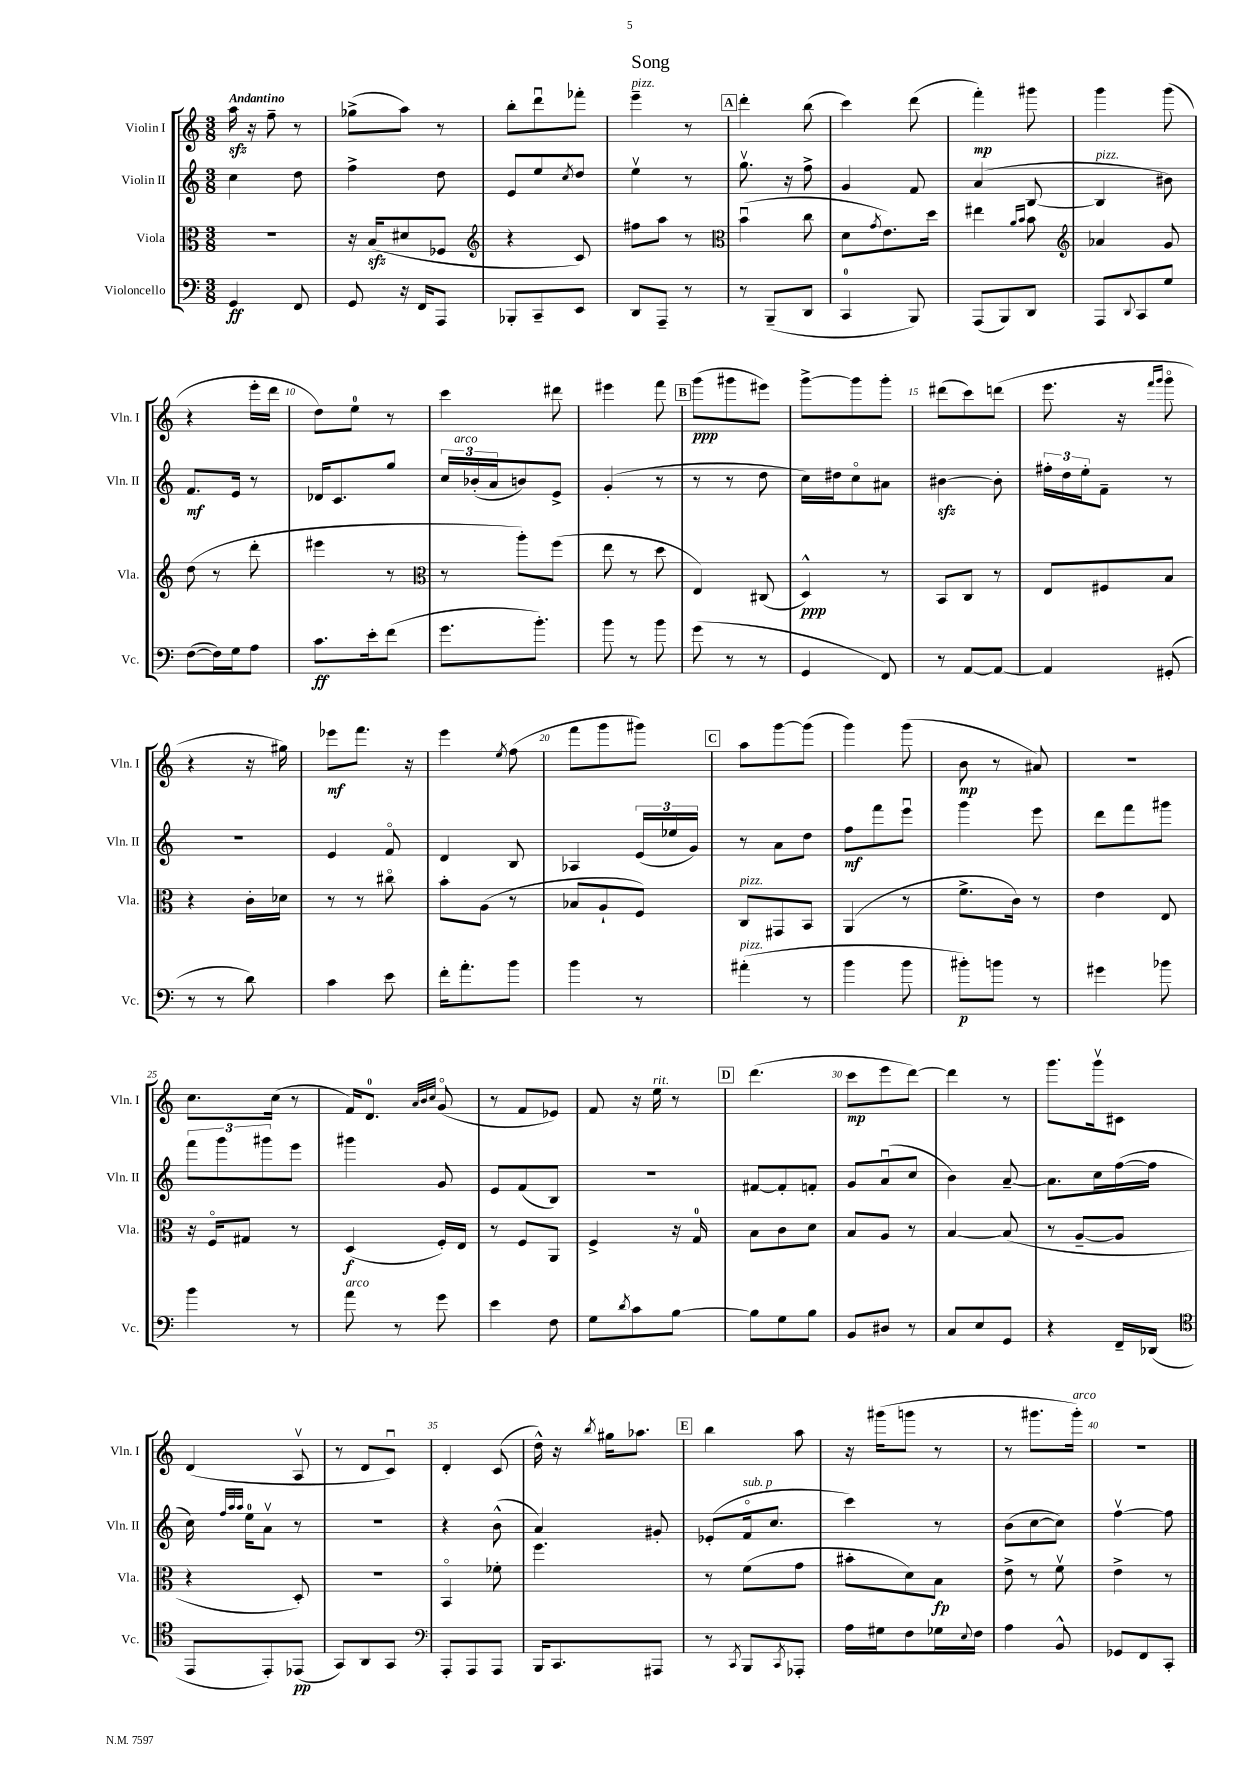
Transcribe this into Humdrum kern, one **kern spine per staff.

**kern	**kern	**kern	**kern
*staff4	*staff3	*staff2	*staff1
*clefF4	*clefC3	*clefG2	*clefG2
*k[]	*k[]	*k[]	*k[]
*M3/8	*M3/8	*M3/8	*M3/8
4GG	4.r	4cc	16aa
.	.	.	16r
.	.	.	8ff~
8FF	.	8dd	8r
=	=	=	=
8GG	16r	4ff^	(8gg-^
.	(16B	.	.
16r	8d#	.	8aa)
16FF	.	.	.
8AAA	8F-	8dd	8r
=	=	=	=
*	*clefG2	*	*
8BBB-'	4r	8e	8bb'
8CC~	.	8ee	8dddu
.	.	8qcc	.
8EE	8c)	8dd	8fff-'
=	=	=	=
8DD	8ff#	4eev	4eee~
8AAA~	8aa	.	.
8r	8r	8r	8r
=	=	=	=
*	*clefC3	*	*
8r	(4bu	8.ggv	4ddd'
(8BBB~	.	.	.
.	.	16r	.
8DD	8cc	8ff^	(8bb
=	=	=	=
4CC	8d	4g	4ccc)
.	8qg	.	.
.	8.e)	.	.
8BBB)	.	8f	(8ddd
.	16dd	.	.
=	=	=	=
(8AAA	4ee#	(4a	4fff')
8BBB)	.	.	.
.	16qqa	.	.
.	16qqb	.	.
8DD	8b	[8B	8ggg#
=	=	=	=
*	*clefG2	*	*
8AAA	4a-	4B]	4ggg
8qqDD	.	.	.
8CC	.	.	.
8G	8g	8b#)	(8ggg
=	=	=	=
([8F	(8dd	8.f	4r
16F])	8r	.	.
16G	.	16e	.
8A	8ddd'	8r	16eee'
.	.	.	16ddd
=	=	=	=
8.c	4eee#	16d-	8dd)
.	.	8.c	.
.	.	.	8ee
16e'	.	.	.
(8f	8r	8gg	8r
=	=	=	=
*	*clefC3	*	*
8.g	8r	24cc	4ccc
.	.	(24b-'	.
.	.	24a	.
.	8aa')	8b)	.
8.b')	.	.	.
.	(8ff	8e^	8ddd#
=	=	=	=
8b	8ee	(4g'	4eee#
8r	8r	.	.
8b	8dd	8r	8fff
=	=	=	=
(8g	4E)	8r	(8ggg
8r	.	8r	8ggg#
8r	(8C#	8dd	8eee#)
=	=	=	=
4GG	4D^^)	16cc)	[8ggg^
.	.	16dd#	.
.	.	8cco	8ggg]
8FF)	8r	8a#	8ggg'
=	=	=	=
8r	8BB	[4b#	(8ddd#
[8AA	8C	.	8ccc)
8AA_	8r	8b#']	(8ddd
=	=	=	=
4AA]	8E	24ff#'	8.eee
.	.	24dd	.
.	.	24ee'	.
.	8F#	8f~	.
.	.	.	16r
.	.	.	16qqfff
.	.	.	16qqggg
(8GG#'	8B	8r	8gggo
=	=	=	=
8r	4r	4.r	4r
8r	.	.	.
8d)	16c'	.	16r
.	16d-	.	16gg#)
=	=	=	=
4c	8r	4e	8eee-
.	8r	.	8.fff
8e	8cc#o	8fo	.
.	.	.	16r
=	=	=	=
16f'	8b'	4d	4eee
8.a'	.	.	.
.	(8A	.	.
.	.	.	8qee
8b	8r	8B	(8ff
=	=	=	=
4b	8B-	4A-	8fff
.	8A`	.	8ggg
8r	8F)	(24e	8ggg#)
.	.	24ee-	.
.	.	24g)	.
=	=	=	=
(4a#'	8C	8r	8aa
.	8GG#	8a	[8ggg
8r	8BB	8dd	(8ggg]
=	=	=	=
4b	(4AA	8ff	4ggg)
.	.	8fff	.
8b	8r	8eeeu	(8ggg
=	=	=	=
8b#')	8.f^	4ggg	8b
8b	.	.	8r
.	16c)	.	.
8r	8r	8eee	8a#)
=	=	=	=
4g#	4e	8ddd	4.r
.	.	8fff	.
8b-	8E	8ggg#	.
=	=	=	=
4b	16r	12fff	8.cc
.	16Fo	.	.
.	.	12ggg	.
.	8G#	.	.
.	.	12ggg#	.
.	.	.	(16cc
8r	8r	8eee	8r
=	=	=	=
8a	(4D	4ggg#	16f)
.	.	.	8.d
8r	.	.	.
.	.	.	32qqa
.	.	.	32qqb
.	.	.	32qqcc
8g	16F')	8g	(8go
.	16E	.	.
=	=	=	=
4e	8r	8e	8r
.	8F	(8f	8f
8F	8AA	8B)	8e-)
=	=	=	=
8G	4F^	4.r	8f
8qd	.	.	.
8c	.	.	16r
.	.	.	16ee
[8B	16r	.	8r
.	16G	.	.
=	=	=	=
8B]	8B	[8f#	(4.ddd
8G	8c	8f#']	.
8B	8d	8f'	.
=	=	=	=
8BB	8B	8g	8ccc
8D#	8A	(8au	8eee
8r	8r	8cc	[8ddd)
=	=	=	=
8C	[4B	4b)	4ddd]
8E	.	.	.
8GG	(8B]	[8a~	8r
=	=	=	=
4r	8r	8.a]	8.ggg
.	[8A~	.	.
.	.	16cc	16gggv
16FF~	8A]	([16ff	8c#
(16DD-	.	16ff]	.
=	=	=	=
*clefC4	*	*	*
8EE	4r	16cc)	(4d
.	.	32qqff	.
.	.	32qqaa	.
.	.	32qqaa	.
.	.	16ee	.
8EE')	.	8av	.
(8EE-	8D')	8r	8Av
=	=	=	=
8GG)	4.r	4.r	8r
8AA	.	.	8d
8GG	.	.	8cu)
=	=	=	=
*clefF4	*	*	*
8AAA'	4BBo	4r	4d'
8AAA	.	.	.
8AAA	8f-'	(8b^^	(8c
=	=	=	=
16BBB	4.ff	4a)	16dd^^)
8.CC	.	.	16r
.	.	.	8qbb
.	.	.	16gg#
.	.	.	8.aa-
8AAA#	.	8g#'	.
=	=	=	=
8r	8r	(8e-'	4bb
8qCC	.	.	.
8BBB	(8f	16fo	.
.	.	8.cc	.
8qCC	.	.	.
8AAA-'	8g	.	8aa
=	=	=	=
16A	8b#'	4ccc)	16r
16G#	.	.	(16ggg#
8F	8d)	.	8ggg
16G-	8B	8r	8r
8qqE	.	.	.
16F	.	.	.
=	=	=	=
4A	8e^	(8b	8r
.	8r	[8cc	8.ggg#
8BB^^	8fv	8cc])	.
.	.	.	16ggg#')
=	=	=	=
8GG-	4e^	[4ffv	4.r
8FF	.	.	.
8CC'	8r	8ff]	.
==	==	==	==
*-	*-	*-	*-
